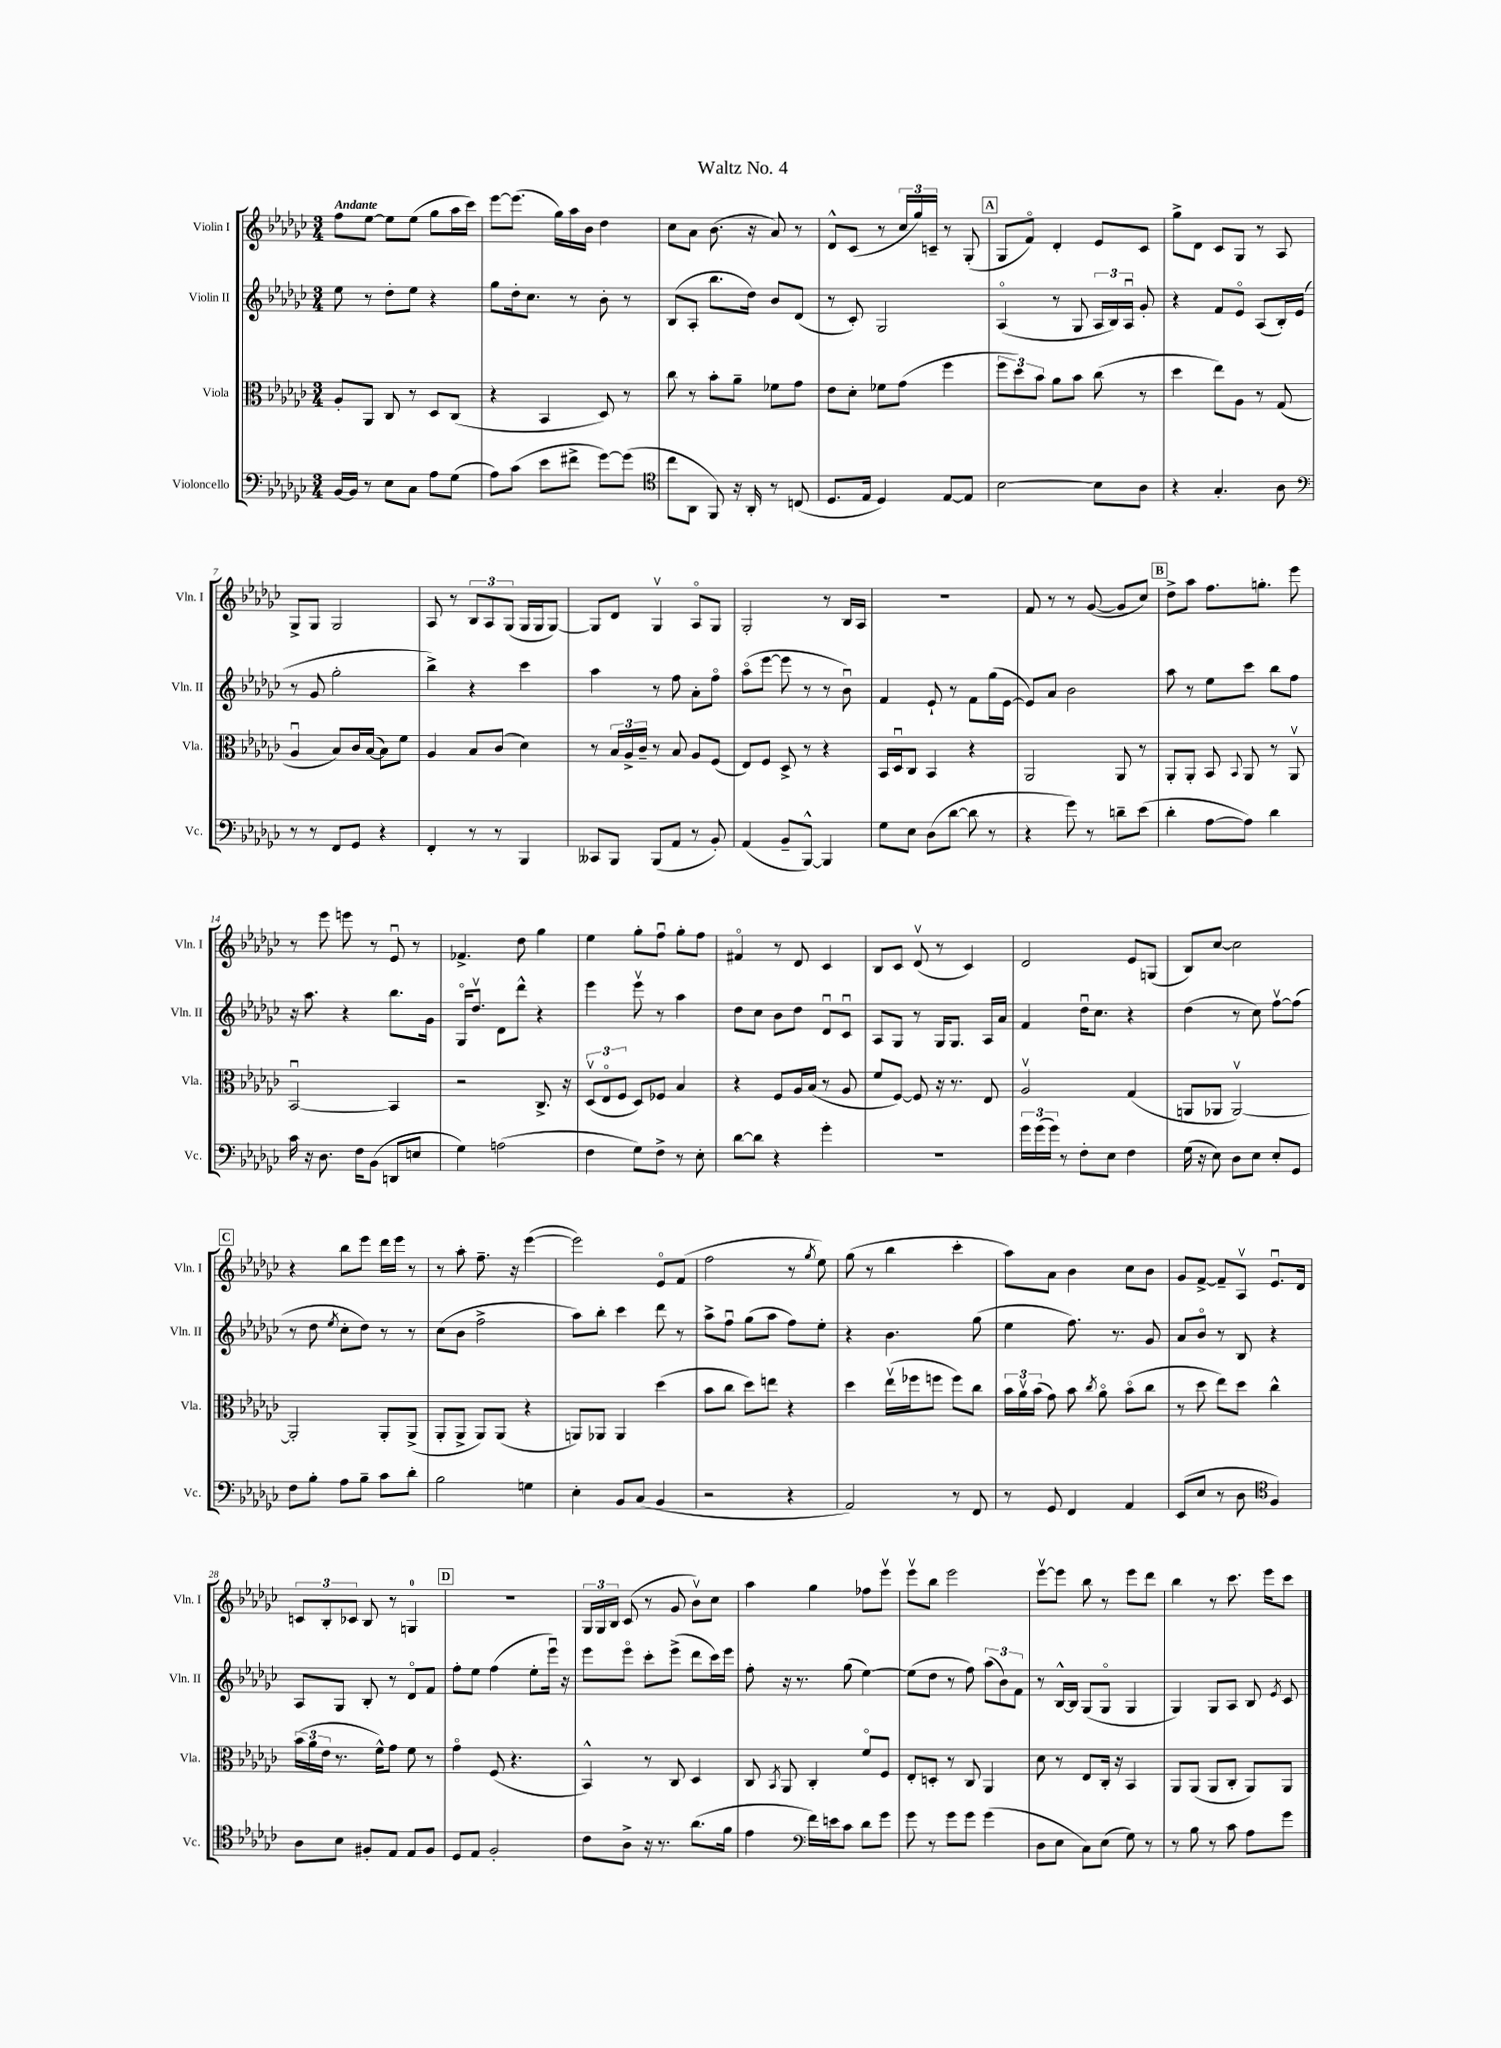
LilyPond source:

\header { title = "Waltz No. 4" }
<<
\new StaffGroup <<
\new Staff = "s0" \with { instrumentName = "Violin I" shortInstrumentName = "Vln. I" } {
    \clef treble \key ges \major \numericTimeSignature \time 3/4 \tempo "Andante"
    \autoBeamOff f''8[ ees''8]~ ees''8[ ees''8]( ges''8[ aes''16 ces'''16]) |
    ees'''8[~ ees'''8.]( ges''16[) aes''16 bes'16] des''4 |
    ces''8[ aes'8] bes'8.( r16 aes'8) r8 |
    des'8[-^ ces'8]( r8 \tuplet 3/2 { ces''16[ ges''16) c'16]-- } r8 ges8-.( |
    \mark \markup { \box "A" } ges8[ f'8]\flageolet) des'4-. ees'8[ ces'8] |
    ges''8[-> des'8] ces'8[ ges8] r8 aes8 |
    ges8[-> ges8] ges2 |
    aes8 r8 \tuplet 3/2 { bes8[ aes8 ges8]( } ges16[ ges16 ges8]~) |
    ges8[ des'8] ges4\upbow aes8[\flageolet ges8] |
    ges2-. r8 bes16[ aes16] |
    R2. |
    f'8 r8 r8 ges'8~( ges'8[ ces''8]) |
    \mark \markup { \box "B" } des''8[-> aes''8] f''8.[ g''8.]-. ees'''8 |
    r8 ees'''8 e'''8 r8 ees'8\downbow r8 |
    fes'4.-> des''8 ges''4 |
    ees''4 ges''8[-. f''8]\downbow ges''8[-. f''8] |
    fis'4\flageolet r8 des'8 ces'4 |
    bes8[ ces'8] des'8\upbow( r8 ces'4) |
    des'2 ees'8[ g8]( |
    bes8[) ces''8]~ ces''2 |
    \mark \markup { \box "C" } r4 bes''8[ ees'''8] des'''16[ ees'''16] r8 |
    r8 aes''8-. f''8.-- r16 ees'''4~( |
    ees'''2) ees'8[\flageolet f'8]( |
    f''2 r8 \acciaccatura { ges''8 } ees''8) |
    ges''8( r8 bes''4 ces'''4-. |
    aes''8[) aes'8] bes'4 ces''8[ bes'8] |
    ges'8[ f'8]~-> f'8[-- aes8]\upbow ees'8.[\downbow des'16] |
    \tuplet 3/2 { c'8[ bes8-. ces'8] } bes8 r8 g4-0 |
    \mark \markup { \box "D" } R2. |
    \tuplet 3/2 { ges16[ ges16 bes16] } ces'8( r8 ges'8 bes'8[\upbow) ces''8] |
    aes''4 ges''4 fes''8[ ees'''8]\upbow |
    ees'''8[\upbow bes''8] ees'''2 |
    ees'''8[~\upbow ees'''8] bes''8 r8 ees'''8[ des'''8] |
    bes''4 r8 ces'''8. ees'''16[ ces'''8] \bar "|." |
}
\new Staff = "s1" \with { instrumentName = "Violin II" shortInstrumentName = "Vln. II" } {
    \clef treble \key ges \major \numericTimeSignature \time 3/4
    \autoBeamOff ees''8 r8 des''8[-. ees''8] r4 |
    ges''8[ des''16-. ces''8.] r8 bes'8-. r8 |
    bes8[( aes8]-. bes''8.[ des''16]) bes'8[ des'8]( |
    r8 ces'8-.) ges2 |
    \mark \markup { \box "A" } aes4\flageolet( r8 ges8 \tuplet 3/2 { aes16[ bes16) aes16]\downbow } ges'8-. |
    r4 f'8[ ees'8]\flageolet aes8[( bes16-.) ees'16]( |
    r8 ges'8 ges''2-. |
    bes''4->) r4 ces'''4 |
    aes''4 r8 f''8 aes'8[-. f''8]\flageolet |
    aes''8[\flageolet( ees'''8]~ ees'''8 r8 r8 bes'8\downbow) |
    f'4 ees'8-! r8 f'8[ ges''16( ees'16]~ |
    ees'8[) aes'8] bes'2 |
    \mark \markup { \box "B" } aes''8 r8 ees''8[ ces'''8] bes''8[ f''8] |
    r16 aes''8. r4 bes''8.[ ges'16] |
    ges16[\flageolet des''8.]\upbow des'8[ des'''8]-^ r4 |
    ees'''4 ees'''8\upbow r8 aes''4 |
    des''8[ ces''8] bes'8[ des''8] des'8[\downbow ces'8]\downbow |
    aes8[ ges8] r8 ges16[ ges8.] aes16[ aes'16] |
    f'4 des''16[\downbow ces''8.] r4 |
    des''4( r8 ces''8) f''8[~\upbow f''8]( |
    \mark \markup { \box "C" } r8 des''8 \acciaccatura { ees''8 } ces''8[-. des''8]) r8 r8 |
    ces''8[( bes'8] f''2-> |
    aes''8[) bes''8]-. ces'''4 des'''8 r8 |
    aes''8[-> f''8]\downbow ges''8[( aes''8] f''8[) ees''8]-. |
    r4 bes'4. ges''8( |
    ees''4 f''8.) r8. ges'8 |
    aes'8[ bes'8]\flageolet r8 bes8 r4 |
    aes8[ ges8] bes8-. r8 des'8[\flageolet f'8] |
    \mark \markup { \box "D" } f''8[-. ees''8] f''4( ees''8[-. ees'''16]\downbow) r16 |
    ees'''8[ ees'''8]\flageolet ces'''8[-. ees'''8]->( des'''8[ ces'''16) ees'''16] |
    f''8-. r16 r8. ges''8( ees''4~) |
    ees''8[( des''8] r8 f''8) \tuplet 3/2 { aes''8[( bes'8) f'8] } |
    r8 bes16[~-^ bes16] ges8[( ges8]\flageolet ges4 |
    ges4) ges8[ aes8] bes8 \acciaccatura { ees'8 } ces'8 \bar "|." |
}
\new Staff = "s2" \with { instrumentName = "Viola" shortInstrumentName = "Vla." } {
    \clef alto \key ges \major \numericTimeSignature \time 3/4
    \autoBeamOff aes8[-. aes,8] ces8 r8 des8[ ces8]( |
    r4 bes,4 des8) r8 |
    ces''8 r8 bes'8[-. aes'8]-- fes'8[ ges'8] |
    ees'8[ des'8]-. fes'8[ ges'8]( f''4 |
    \mark \markup { \box "A" } \tuplet 3/2 { f''8[ des''8) bes'8] } aes'8[ bes'8] ces''8( r8 |
    des''4 ees''8[) aes8] r8 ges8( |
    aes4\downbow bes8[) ces'16 bes16]~( bes8[) f'8] |
    aes4 bes8[ ces'8]( des'4) |
    r8 \tuplet 3/2 { bes16[ aes16-> ces'16]-- } r8 bes8 aes8[ f8]( |
    ees8[) f8] des8-> r8 r4 |
    bes,16[ des16\downbow ces8] bes,4 r4 |
    aes,2 aes,8 r8 |
    \mark \markup { \box "B" } aes,8[-. aes,8]-. bes,8 \appoggiatura { bes,8 } aes,8 r8 aes,8\upbow |
    bes,2~\downbow bes,4 |
    r2 ces8.-> r16 |
    \tuplet 3/2 { des8[\upbow( ees8\flageolet f8] } des8[) fes8] bes4 |
    r4 f8[ aes16 bes16]( r8 aes8 |
    f'8[ f8]~) f8 r16 r8. ees8 |
    aes2\upbow ges4( |
    a,8[ aes,8] aes,2~\upbow) |
    \mark \markup { \box "C" } aes,2-. aes,8[-. aes,8]->( |
    aes,8[-. aes,8]-> aes,8[) aes,8]( r4 |
    a,8[) aes,8] aes,4 des''4( |
    bes'8[ ces''8] des''8[) e''8] r4 |
    des''4 ees''16[\upbow( fes''16 f''8] f''8[) ces''8] |
    \tuplet 3/2 { bes'16[ aes'16\upbow bes'16]( } ges'8) bes'8 \acciaccatura { ces''8 } aes'8\flageolet bes'8[\flageolet( ces''8] |
    r8 des''8 ees''8[) des''8] ces''4-^ |
    \tuplet 3/2 { bes'16[( aes'16 ees'16] } r8. f'16[-^) ges'8] f'8 r8 |
    \mark \markup { \box "D" } ges'4\flageolet f8( r4. |
    bes,4-^) r8 ces8 des4 |
    ces8 \acciaccatura { bes,8 } aes,8 ces4-. f'8[\flageolet f8] |
    ees8[-. d8]-. r8 ces8 aes,4 |
    des'8 r8 ees8[ ces16]-. r16 bes,4 |
    aes,8[ aes,8]( aes,8[ ces8]-. aes,8[) aes,8] \bar "|." |
}
\new Staff = "s3" \with { instrumentName = "Violoncello" shortInstrumentName = "Vc." } {
    \clef bass \key ges \major \numericTimeSignature \time 3/4
    \autoBeamOff bes,16[~ bes,16] r8 ees8[ ces8] aes8[ ges8]( |
    aes8[) ces'8]( ees'8[ fis'8]-> ges'8[~) ges'8]( |
    \clef tenor ces''8[ aes,8] f,8) r16 aes,16-. r8 c8( |
    des8.[ ees16] des4) ees8[~ ees8] |
    \mark \markup { \box "A" } bes2~ bes8[ aes8] |
    r4 ges4.-. aes8 |
    \clef bass r8 r8 f,8[ ges,8] r4 |
    f,4-. r8 r8 bes,,4 |
    ceses,8[ bes,,8] bes,,8[( aes,8] r8 bes,8-.) |
    aes,4( bes,8[-- bes,,8]~-^) bes,,4 |
    ges8[ ees8] des8[( des'8]~ des'8 r8 |
    r4 ges'8) r8 d'8[-- ees'8]( |
    \mark \markup { \box "B" } des'4-. aes8[~ aes8]) des'4 |
    ces'16 r16 des8. f16[ bes,8]( d,8[ e8] |
    ges4) a2( |
    f4 ges8[) f8]-> r8 ees8-. |
    des'8[~ des'8] r4 ges'4-. |
    R2. |
    \tuplet 3/2 { ges'16[ ges'16( ges'16]) } r8 f8[-. ees8] f4 |
    ges16( r16 ees8) des8[ ees8] ees8[-. ges,8] |
    \mark \markup { \box "C" } f8[ bes8]-. aes8[ bes8]-- ces'8[ des'8]-. |
    bes2 g4 |
    ees4-. bes,8[ ces8]( bes,4 |
    r2 r4 |
    aes,2) r8 f,8 |
    r8 ges,8 f,4 aes,4 |
    ees,8[( ees8] r8 des8 \clef tenor f4) |
    aes8[ bes8] fis8[-. ees8] ees8[ fis8] |
    \mark \markup { \box "D" } des8[ ees8] f2-. |
    ces'8[ aes8]-> r16 r8. aes'8.[( f'16] |
    ees'4 \clef bass f'16[) e'16 ces'8] des'8[ ges'8] |
    ges'8 r8 ges'8[ ges'8] ges'4( |
    des8[ ees8] ces8[) ees8]( ges8) r8 |
    r8 bes8 r8 ces'8 aes8[ ges'8] \bar "|." |
}
>>
>>
